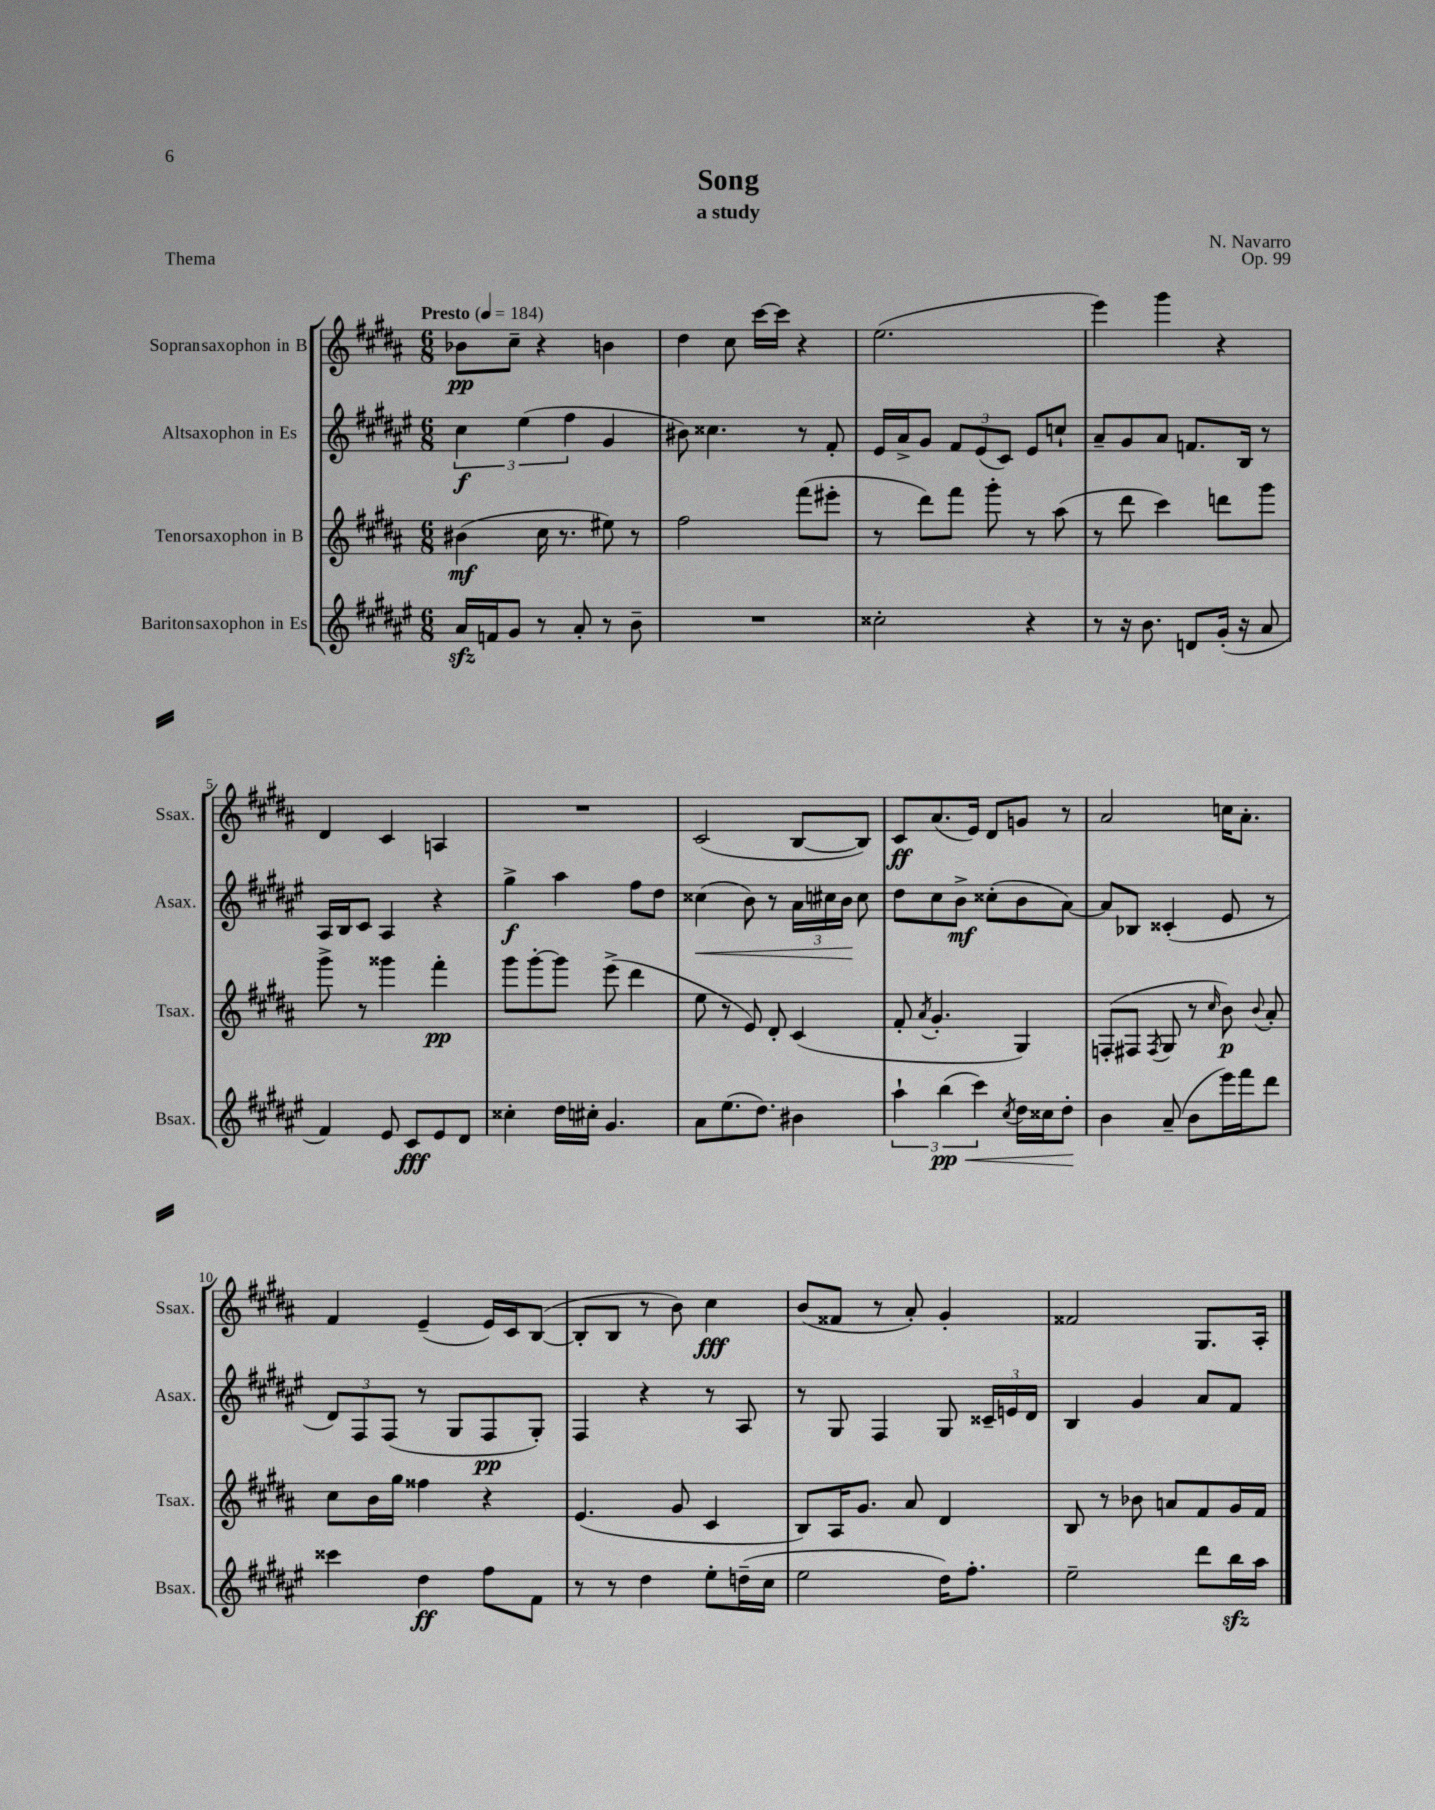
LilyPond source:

\header { title = "Song" composer = "N. Navarro" subtitle = "a study" opus = "Op. 99" piece = "Thema" }
<<
\new StaffGroup <<
\new Staff = "s0" \with { instrumentName = "Sopransaxophon in B" shortInstrumentName = "Ssax." } {
    \clef treble \key b \major \numericTimeSignature \time 6/8 \tempo "Presto" 4 = 184
    \autoBeamOff bes'8[\pp cis''8]-- r4 b'4 |
    dis''4 cis''8 cis'''16[~ cis'''16] r4 |
    e''2.( |
    e'''4) gis'''4 r4 |
    dis'4 cis'4 a4 |
    R2. |
    cis'2( b8[~ b8]) |
    cis'8[\ff ais'8.( e'16]) dis'8[ g'8] r8 |
    ais'2 c''16[ ais'8.]-. |
    fis'4 e'4--( e'16[) cis'16 b8]~( |
    b8[-. b8] r8 b'8) cis''4\fff |
    b'8[( fisis'8] r8 ais'8-.) gis'4-. |
    fisis'2 gis8.[ ais16]-. \bar "|." |
}
\new Staff = "s1" \with { instrumentName = "Altsaxophon in Es" shortInstrumentName = "Asax." } {
    \clef treble \key fis \major \numericTimeSignature \time 6/8
    \autoBeamOff \tuplet 3/2 { cis''4\f eis''4( fis''4 } gis'4 |
    bis'8) cisis''4. r8 fis'8-. |
    eis'16[ ais'16-> gis'8] \tuplet 3/2 { fis'8[ eis'8( cis'8]) } eis'8[ c''8]-! |
    ais'8[-- gis'8 ais'8] f'8.[ b16] r8 |
    ais16[ b16 cis'8] ais4 r4 |
    gis''4->\f ais''4 fis''8[ dis''8] |
    cisis''4\<( b'8) r8 \tuplet 3/2 { ais'16[ cis''16 b'16]\! } cis''8 |
    dis''8[ cis''8 b'8]->\mf cisis''8[-.( b'8 ais'8]~) |
    ais'8[ bes8] cisis'4-.( eis'8 r8 |
    \tuplet 3/2 { dis'8[) fis8 fis8]( } r8 gis8[ fis8\pp gis8]-.) |
    fis4 r4 r8 ais8 |
    r8 gis8 fis4 gis8 \tuplet 3/2 { cisis'16[-- e'16 dis'16] } |
    b4 gis'4 ais'8[ fis'8] \bar "|." |
}
\new Staff = "s2" \with { instrumentName = "Tenorsaxophon in B" shortInstrumentName = "Tsax." } {
    \clef treble \key b \major \numericTimeSignature \time 6/8
    \autoBeamOff bis'4\mf( cis''16 r8. eis''8) r8 |
    fis''2 fis'''8[( eis'''8]-. |
    r8 dis'''8[) fis'''8] gis'''8-. r8 ais''8( |
    r8 dis'''8 cis'''4) d'''8[ gis'''8] |
    gis'''8-> r8 gisis'''4 fis'''4-.\pp |
    gis'''8[ gis'''8~-. gis'''8] e'''8->( dis'''4 |
    e''8 r8 e'8) dis'8-. cis'4( |
    fis'8-. \acciaccatura { ais'8 } gis'4.-. gis4) |
    f8[-.( fis8] \acciaccatura { fis8 } gis8 r8 \grace { cis''16 } b'8\p) \appoggiatura { b'8 } ais'8-. |
    cis''8[ b'16 gis''16] fisis''4 r4 |
    e'4.( gis'8 cis'4 |
    b8[) ais16 gis'8.] ais'8 dis'4 |
    b8 r8 bes'8 a'8[ fis'8 gis'16 fis'16] \bar "|." |
}
\new Staff = "s3" \with { instrumentName = "Baritonsaxophon in Es" shortInstrumentName = "Bsax." } {
    \clef treble \key fis \major \numericTimeSignature \time 6/8
    \autoBeamOff ais'16[\sfz f'16 gis'8] r8 ais'8-. r8 b'8-- |
    R2. |
    cisis''2-. r4 |
    r8 r16 b'8. d'8[ gis'16]-.( r16 ais'8 |
    fis'4) eis'8 cis'8[\fff eis'8 dis'8] |
    cisis''4-. dis''16[ cis''16]-. gis'4. |
    ais'8[ eis''8.( dis''8.]) bis'4 |
    \tuplet 3/2 { ais''4-! b''4\pp\<( cis'''4) } \acciaccatura { cis''8 } dis''16[ cisis''16 dis''8]-.\! |
    b'4 ais'8--( b'8[ eis'''16) fis'''16 dis'''8] |
    cisis'''4 dis''4\ff fis''8[ fis'8] |
    r8 r8 dis''4 eis''8[-. d''16--( cis''16] |
    eis''2 dis''16[) fis''8.]-. |
    eis''2-- dis'''8[ b''16\sfz ais''16] \bar "|." |
}
>>
>>
